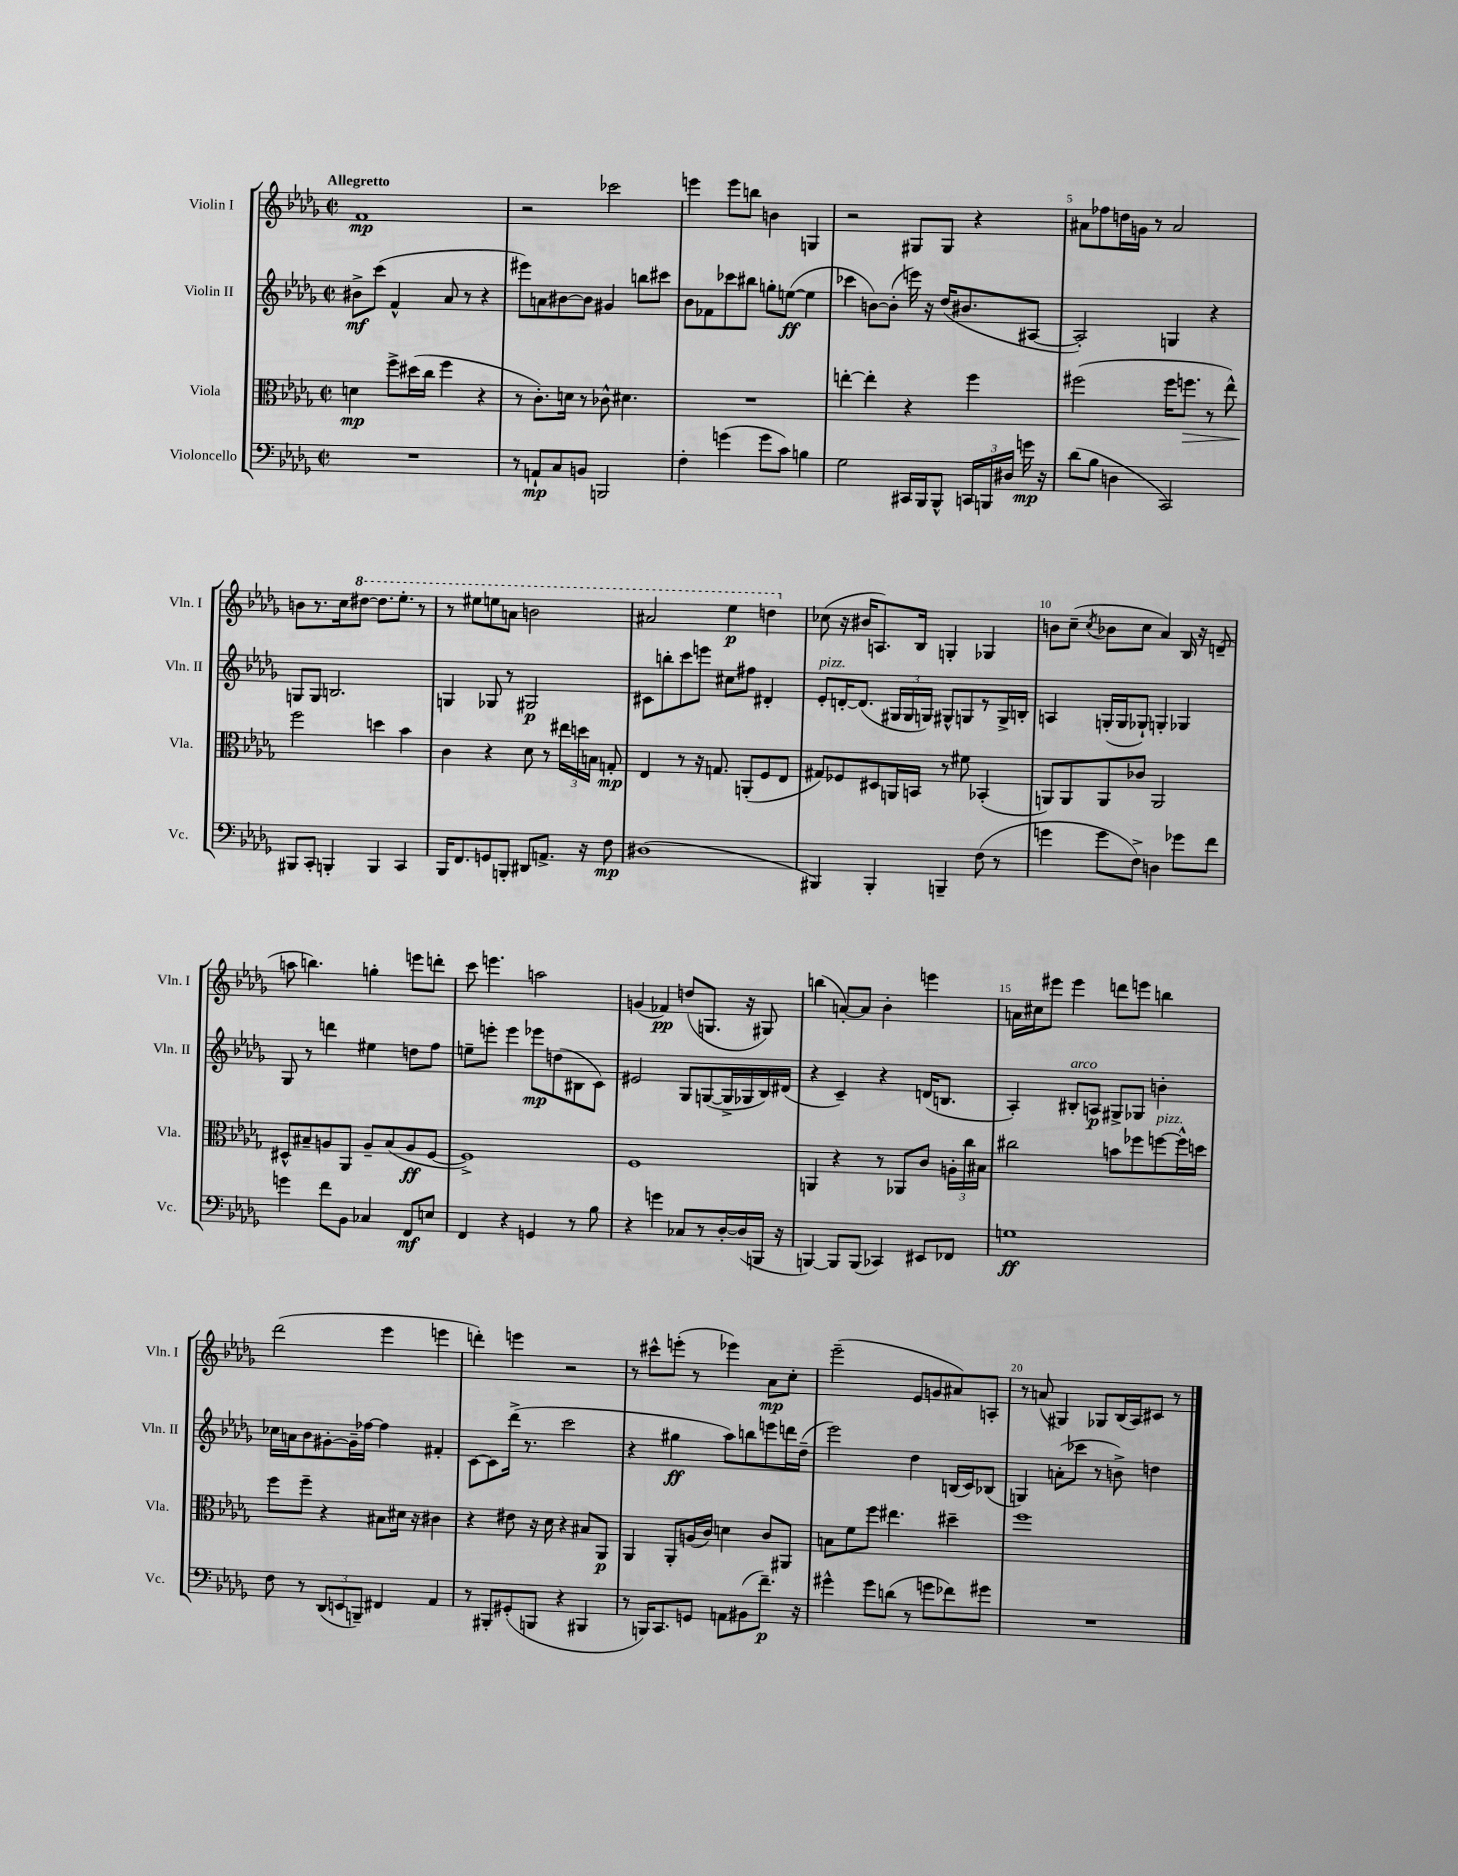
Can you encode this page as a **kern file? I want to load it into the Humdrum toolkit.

**kern	**kern	**kern	**kern
*staff4	*staff3	*staff2	*staff1
*clefF4	*clefC3	*clefG2	*clefG2
*k[b-e-a-d-g-]	*k[b-e-a-d-g-]	*k[b-e-a-d-g-]	*k[b-e-a-d-g-]
*M2/2	*M2/2	*M2/2	*M2/2
*met(c|)	*met(c|)	*met(c|)	*met(c|)
1r	4d	8b#^	1f
.	.	(8ccc	.
.	8ff^	4f^^	.
.	(16dd#	.	.
.	16cc	.	.
.	4ff	8a-	.
.	.	8r	.
.	4r	4r	.
=	=	=	=
8r	8r	8eee#)	2r
8AA`	8.c')	8a	.
8C	.	[8b#	.
.	16d	.	.
8BB	8r	8b#]	.
2BBB	8c-^^	4g#	2ccc-
.	4.d#	.	.
.	.	8bb	.
.	.	8ccc#	.
=	=	=	=
4F'	1r	8b-	4eee
.	.	8f-	.
(4g	.	8ccc-	8eee
.	.	8bb#	8bb
8g	.	8gg'	4b
8c)	.	([8ee	.
4B	.	4ee]	4G
=	=	=	=
2G-	[4ee'	4ccc-	2r
.	4ee']	[8b)	.
.	.	(8b']	.
16CC#	4r	16eee)	8G#
16BBB-	.	16r	.
8BBB-^^	.	(16dd-	8G#
.	.	8.b#	.
24CC	4ff	.	4r
24BBB	.	.	.
24D#	.	.	.
16g	.	[8A#	.
16r	.	.	.
=	=	=	=
(8d-	(2ff#	2A#'])	8a#
8B-	.	.	8ff-
4D	.	.	16dd
.	.	.	16g
.	.	.	8r
2CC)	16ff#	4G	2a#
.	8.ff	.	.
.	8r	4r	.
.	8ee-^^)	.	.
=	=	=	=
8BBB#	2ff	8G	8b
8CC'	.	8G	8.r
4BBB'	.	2.B	.
.	.	.	16cc
.	.	.	[8ddd#
4BBB	4dd	.	8.ddd#]
.	.	.	8.eee-'
4CC	4b-	.	.
.	.	.	8r
=	=	=	=
16BBB-	4c	4G	8r
8.FF	.	.	.
.	.	.	8eee#
8GG	4r	8G-	8eee
8BBB'	.	8r	8aa
8DD#	8d-	2G#	2bb
8.AA^	8r	.	.
.	24ee#	.	.
.	24dd	.	.
16r	.	.	.
.	24B	.	.
8F	8G'	.	.
=	=	=	=
(1D#	4E-	8c#	2aa#
.	.	8bb'	.
.	8r	8ccc	.
.	16r	8eee	.
.	8.G	.	.
.	.	8cc#	4eee-
.	(8AA'	8ff#	.
.	8F	4d#'	4ddd
.	8E-	.	.
=	=	=	=
4BBB#)	8G#)	8e-'	(8cc-
.	8F-	[16d'	16r
.	.	(8.d]	16b#
4BBB#'	8D#	.	8.A)
.	16AA	24G#	.
.	.	24G#	.
.	16BB	.	16B-
.	.	24G)	.
4BBB~	8r	8G#^^	4G'
.	8f#	8G	.
(8F	(4BB-'	8r	4G-
8r	.	16G^	.
.	.	16B'	.
=	=	=	=
4g	8AA)	4A	8b
.	8AA	.	(8cc~
.	.	.	8qcc
8g	8AA	(16G'	8b-
.	.	16G	.
8F^)	8c-	8G-`)	8cc
4D	2AA	4G'	4a-)
8g-	.	4G-	16B-
.	.	.	16r
8f	.	.	(8d~
=	=	=	=
4g	8D#^^	8G-	8aa
.	8B#~	8r	4.bb)
8f	8A	4ddd	.
8BB-	8AA-	.	.
4C-	8A~	4ee#	4gg'
.	(8B#	.	.
8FF	8A	8dd	8eee
8E	[8F	8ff	8ddd'
=	=	=	=
4FF	1F^])	8ee~	8ccc
.	.	8eee'	4.eee
4r	.	4eee	.
4GG	.	8eee-	2aa
.	.	(8dd	.
8r	.	8B#	.
8B-	.	8c)	.
=	=	=	=
4r	1F	2e#	(4g
4g	.	.	4f-)
8C-	.	8G-	(8dd
8r	.	([8G	8.G
[16D-'	.	16G^]	.
(16D-]	.	16G-	16r
16BBB	.	16B-)	8G#)
16r	.	(16d#	.
=	=	=	=
[4BBB)	4AA	4r	(4bb
8BBB]	4r	4c~)	[8a')
(8BBB	.	.	8a]
4CC-)	8r	4r	4b-'
.	8AA-	.	.
8EE#	8c	(16d	4eee
.	.	8.B	.
8FF-	24A'	.	.
.	24cc	.	.
.	24B#	.	.
=	=	=	=
1G	2cc#	4A-')	16a
.	.	.	16cc#
.	.	.	8eee#
.	.	8B#'	4eee#
.	.	8A	.
.	8b	8G#^	8ddd
.	8ff-	8G-	8eee
.	[8ff	4b'	4bb
.	16ff^^]	.	.
.	16dd	.	.
=	=	=	=
8F	8ff	16cc-	(2ddd-
.	.	16a	.
8r	8ff~	8b-	.
(12DD-	4r	[8g#'	.
12EE	.	.	.
.	.	16g#~]	.
12BBB~)	.	.	.
.	.	[16ff-	.
4FF#	8B#	4ff-]	4eee-
.	16d#	.	.
.	16r	.	.
4AA-	4c#	4f#'	4eee
=	=	=	=
8r	4r	[8c	4ddd')
8BBB#'	.	8c]	.
(8GG#'	8e#	(16ddd-^	4eee
.	.	8.r	.
8BBB	16r	.	.
.	16d-	.	.
4r	4r	2ccc	2r
4BBB#	8B#	.	.
.	8AA-	.	.
=	=	=	=
8r	4AA-	4r	8r
16BBB)	.	.	8ccc#^^
8.CC	.	.	.
.	8AA-'	4gg#	(8eee'
8GG	(16A	.	8r
.	16c)	.	.
8AA	4d	8aa-)	4eee-)
(8BB#	.	8bb	.
8.f~)	8c	8eee	8a-
.	8AA#	16ddd	8cc'
16r	.	(16dd-~	.
=	=	=	=
4g#^^	8B	2eee-)	(2eee-~
.	8f	.	.
8g#	8ff	.	.
(8d	4.ee#	.	.
8r	.	4dd-	8e-
8g	.	.	8g
8f-)	4dd#~	(16B	8a#)
.	.	16c)	.
8g#	.	(8B-	8A'
=	=	=	=
1r	1ff	4G)	8r
.	.	.	(8a
.	.	(8a'	4G#)
.	.	8ccc-	.
.	.	8r	8G-
.	.	8b^)	(16B-
.	.	.	16A-)
.	.	4dd	8c#
.	.	.	8r
==	==	==	==
*-	*-	*-	*-
